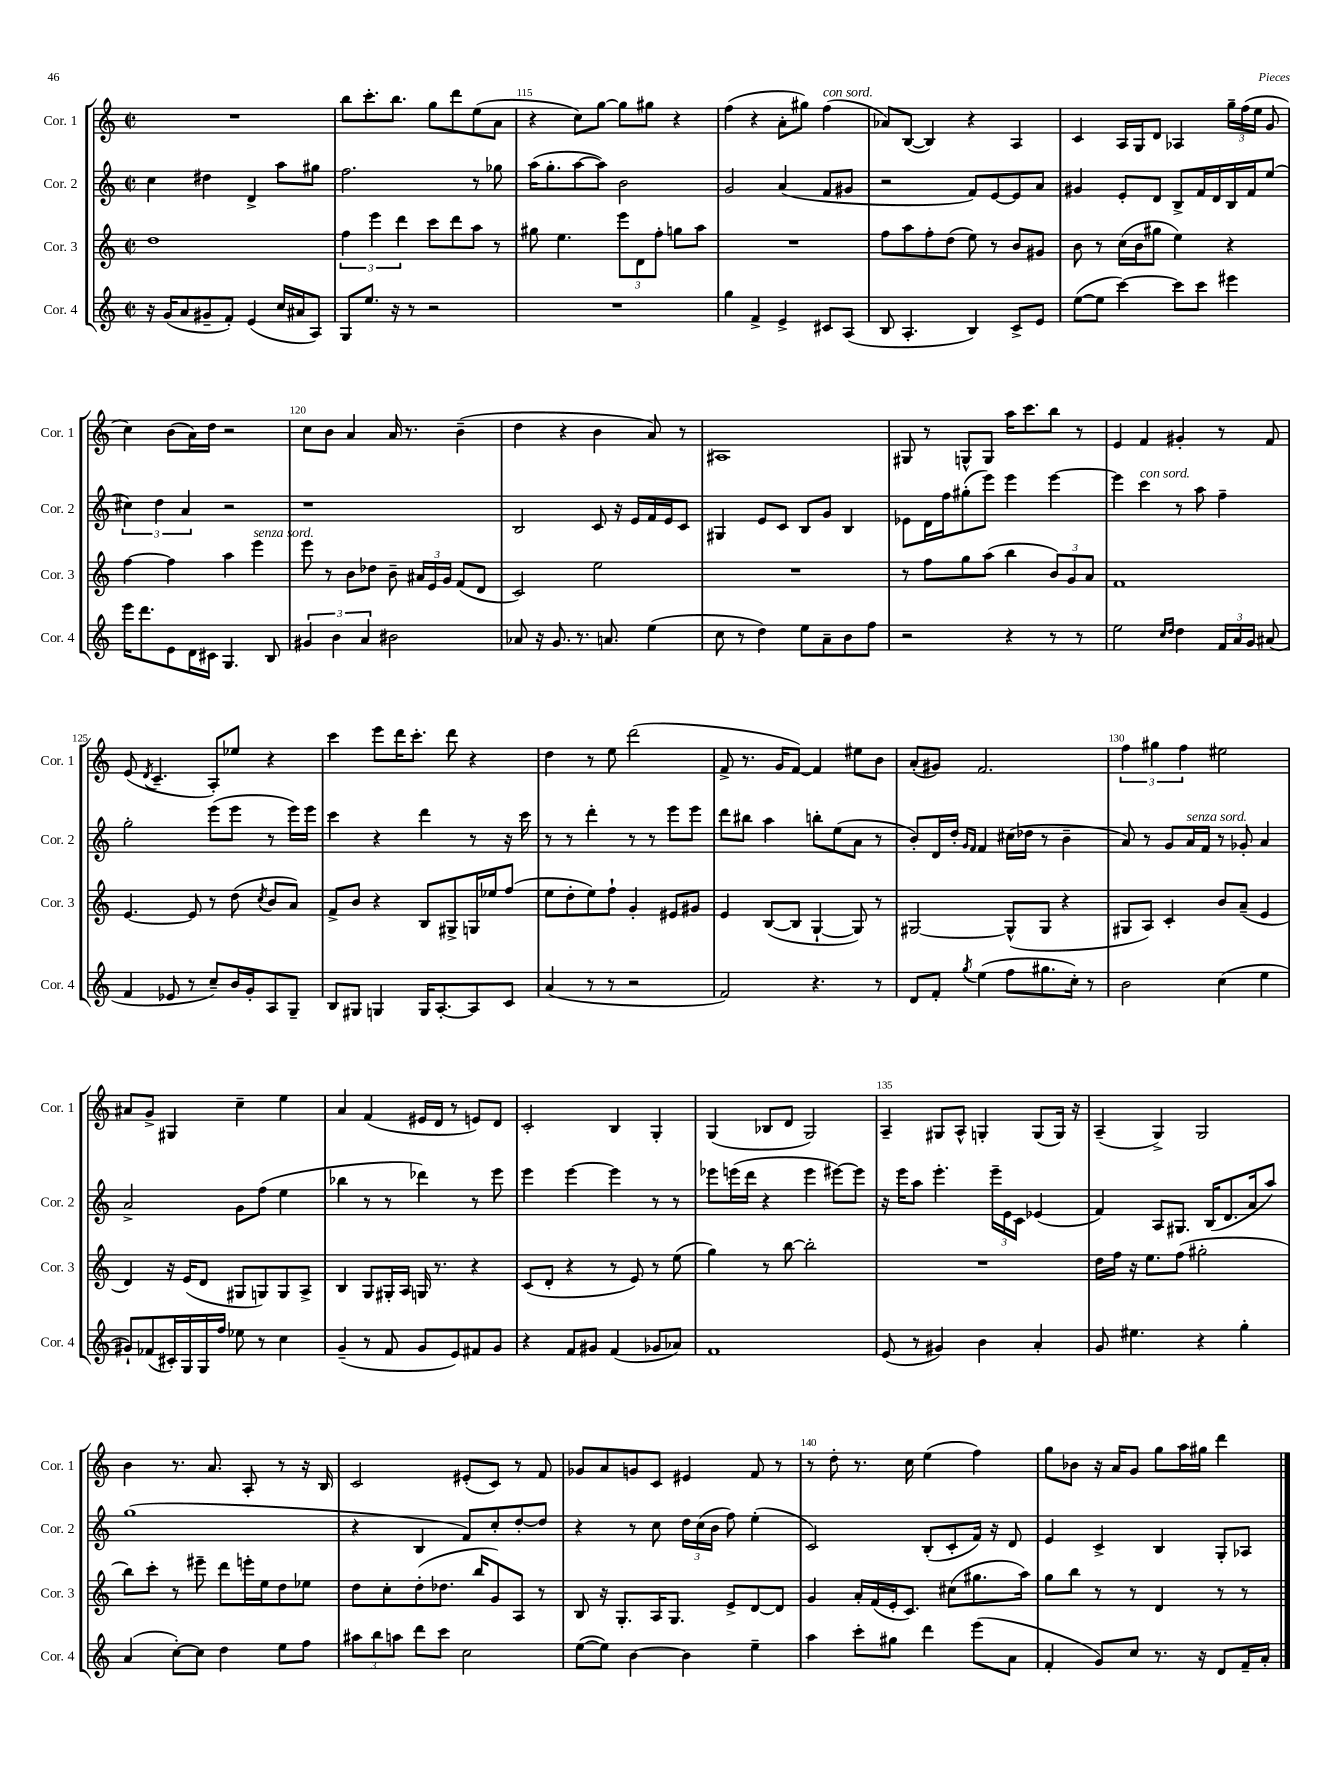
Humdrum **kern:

**kern	**kern	**kern	**kern
*staff4	*staff3	*staff2	*staff1
*clefG2	*clefG2	*clefG2	*clefG2
*k[]	*k[]	*k[]	*k[]
*M2/2	*M2/2	*M2/2	*M2/2
*met(c|)	*met(c|)	*met(c|)	*met(c|)
16r	1dd	4cc\	1r
(16g/LK	.	.	.
8a/	.	.	.
8g#~/	.	4dd#\	.
8f'/J)	.	.	.
(4e/	.	4d^/	.
16cc/LL	.	8aa\L	.
16a#/J	.	.	.
8A/J)	.	8gg#\J	.
=	=	=	=
8G/L	6ff\	2.ff\	8bb\L
8.ee/J	.	.	8.ccc'\
.	6eee\	.	.
16r	.	.	8.bb\J
.	6ddd\	.	.
8r	.	.	.
2r	8ccc\L	.	8gg\L
.	8ddd\	.	8ddd\
.	8aa\J	8r	(8ee\
.	8r	8gg-\	8a\J
=	=	=	=
1r	8gg#\	(16aa\LK	4r
.	.	8.gg'\	.
.	4.ee\	.	.
.	.	[8aa\	8cc\L)
.	.	8aa\]J)	[8gg\J
.	12eee\L	2b\	8gg\]L
.	12d\	.	.
.	.	.	8gg#\J
.	12ff'\J	.	.
.	8gg\L	.	4r
.	8aa\J	.	.
=	=	=	=
4gg\	1r	2g/	(4ff\
4f^/	.	.	4r
4e^/	.	(4a/	8a'\L
.	.	.	8gg#\J)
8c#/L	.	8f/L	(4ff\
(8A/J	.	8g#/J	.
=	=	=	=
8B/	8ff\L	2r	8a-/L)
4.A'/	8aa\	.	([8B/J
.	8ff'\	.	4B/])
.	(8dd\J	.	.
4B/)	8ee\)	8f/L)	4r
.	8r	[8e/	.
8c^/L	8b/L	8e/]	4A/
8e/J	8g#/J	8a/J	.
=	=	=	=
([8ee\L	8b\	4g#/	4c/
8ee\]J	8r	.	.
[4ccc\)	(16cc\LL	8e'/L	16A/LL
.	16b\J	.	16G/J
.	8gg#\J	8d/J	8d/J
8ccc\]L	4ee\)	8B^/L	4A-/
8ccc\J	.	16f/L	.
.	.	16d/	.
4eee#\	4r	16B/	24gg~\LL
.	.	.	(24ff\
.	.	16f/J	.
.	.	.	24ee\JJ
.	.	(8ee/J	8g/
=	=	=	=
16eee\LK	[4ff\	6cc#\)	4cc\)
8.ddd\	.	.	.
.	.	6dd\	.
8e\	4ff\]	.	(8b\L
.	.	6a/	.
16d\L	.	.	16a\L)
16c#\JJ	.	.	16dd\JJ
4.G/	4aa\	2r	2r
.	4eee\	.	.
8B/	.	.	.
=	=	=	=
6g#/	8eee\	1r	8cc\L
.	8r	.	8b\J
6b\	.	.	.
.	8b\L	.	4a/
6a/	.	.	.
.	8dd-\J	.	.
2b#\	8b~\	.	16a/
.	.	.	8.r
.	24a#/LL	.	.
.	24e/	.	.
.	24g/JJ	.	.
.	(8f/L	.	(4b~\
.	8d/J	.	.
=	=	=	=
8a-/	2c/)	2B/	4dd\
16r	.	.	.
8.g/	.	.	.
.	.	.	4r
8.r	.	.	.
.	2ee\	8c/	4b\
8.a/	.	.	.
.	.	16r	.
.	.	16e/LL	.
(4ee\	.	16f/	8a/)
.	.	16e/J	.
.	.	8c/J	8r
=	=	=	=
8cc\	1r	4G#/	1A#
8r	.	.	.
4dd\)	.	8e/L	.
.	.	8c/J	.
8ee\L	.	8B/L	.
8a~\	.	8g/J	.
8b\	.	4B/	.
8ff\J	.	.	.
=	=	=	=
2r	8r	8e-\L	8G#/
.	8ff\L	16d\L	8r
.	.	16ff\J	.
.	8gg\	(8gg#'\	8G^^/L
.	(8aa\J	8eee\J)	8G/J
4r	4bb\	4eee\	16aa\LK
.	.	.	8.ccc\
8r	12b/L)	[4eee\	8bb\J
.	12g/	.	.
8r	.	.	8r
.	12a/J	.	.
=	=	=	=
2ee\	1f	4eee\]	4e/
.	.	4ccc\	4f/
16qqcc/LL	.	.	.
16qqdd/JJ	.	.	.
4dd\	.	8r	4g#'/
.	.	8aa\	.
24f/LL	.	4ff~\	8r
24a/	.	.	.
24g/JJ	.	.	.
(8a#/	.	.	8f/
=	=	=	=
4f/	[4.e/	2gg'\	(8e/
.	.	.	8qd/
.	.	.	4.c~/
8e-/	.	.	.
8r	8e/]	.	.
8cc~/L)	8r	(8eee\L	8A'/L)
16b/L	(8dd\	8eee\J	8ee-/J
16g'/J	.	.	.
.	8qcc/	.	.
8A/	8b/L	8r	4r
8G~/J	8a/J)	16eee\LL)	.
.	.	16eee\JJ	.
=	=	=	=
8B/L	8f^/L	4ccc\	4ccc\
8G#/J	8b/J	.	.
4G/	4r	4r	8eee\L
.	.	.	16ddd\K
.	.	.	8.ccc'\J
16G/LK	8B/L	4ddd\	.
[8.A'/	.	.	.
.	8G#^/	.	8ddd\
8A/]	16G/L	8r	4r
.	16ee-/J	.	.
8c/J	(8ff/J	16r	.
.	.	16ccc\	.
=	=	=	=
(4a/	8ee\L	8r	4dd\
.	8dd'\	8r	.
8r	8ee\)	4ddd'\	8r
8r	8ff`\J	.	8ee\
2r	4g'/	8r	(2ddd\
.	.	8r	.
.	8e#/L	8eee\L	.
.	8g#/J	8eee\J	.
=	=	=	=
2f/)	4e/	8ddd\L	8f^/
.	.	8bb#\J	8.r
.	([8B/L	4aa\	.
.	.	.	16g/LK
.	8B/]J	.	[8f/J)
4.r	[4G`/	8bb'\L	4f/]
.	.	(8ee\	.
.	8G/])	8a\J	8ee#\L
8r	8r	8r	8b\J
=	=	=	=
8d/L	[2G#/	8b'/L)	(8a'/L
8f'/J	.	16d/L	8g#/J)
.	.	16dd'/JJ	.
.	.	16qqg/LL	.
8qgg/	.	16qqf/JJ	.
(4ee\	.	4f/	2.f/
8ff\L	(8G#^^/]L	(16cc#\LL	.
.	.	16dd-\JJ	.
8.gg#\	8G#/J	8r	.
.	4r	4b~\	.
16cc'\Jk)	.	.	.
8r	.	.	.
=	=	=	=
2b\	8G#/L	8a/)	6ff\
.	8A/J)	8r	.
.	.	.	6gg#\
.	4c'/	8g/L	.
.	.	.	6ff\
.	.	16a/L	.
.	.	16f/JJ	.
(4cc\	8b/L	8r	2ee#\
.	(8a~/J	8g-'/	.
4ee\	4e/	4a/	.
=	=	=	=
8g#`/L)	4d/)	2a^/	8a#/L
(8f-/	.	.	8g^/J
16c#'/L)	16r	.	4G#/
16G/	(16e/LK	.	.
16G/	8d/J	.	.
16ff/JJ	.	.	.
8ee-\	8G#/L	8g\L	4cc~\
8r	8G/)	(8ff\J	.
4cc\	8G/	4ee\	4ee\
.	8A^/J	.	.
=	=	=	=
(4g~/	4B/	4bb-\	4a/
8r	8G/L	8r	(4f/
8f/	16G#'/L	8r	.
.	16A/JJ	.	.
8g/L	16G/	4ddd-\)	16e#/LL
.	8.r	.	16d/JJ
8e/)	.	.	8r
8f#/	4r	8r	8e/L)
8g/J	.	8eee\	8d/J
=	=	=	=
4r	(8c/L	4eee\	2c'/
.	8d'/J	.	.
8f/L	4r	[4eee\	.
8g#/J	.	.	.
(4f/	8r	4eee\]	4B/
.	8e/)	.	.
8g-/L	8r	8r	4G'/
8a-/J)	(8ee\	8r	.
=	=	=	=
1f	4gg\)	8eee-\L	(4G/
.	.	(16eee\L	.
.	.	16ddd\JJ	.
.	8r	4r	8B-/L
.	[8bb\	.	8d/J
.	2bb'\]	4eee\	2G/)
.	.	[8eee#\L)	.
.	.	8eee#\]J	.
=	=	=	=
(8e/	1r	16r	4A~/
.	.	16eee\LK	.
8r	.	8aa\J	.
4g#/)	.	4.eee'\	8G#/L
.	.	.	8A^^/J
4b\	.	.	4G'/
.	.	24eee~\LL	.
.	.	24e\	.
.	.	24c\JJ	.
4a'/	.	(4e-/	(8G/L
.	.	.	16G/Jk)
.	.	.	16r
=	=	=	=
8g/	16dd\LL	4f/)	(4A~/
.	16ff\JJ	.	.
4.ee#\	16r	.	.
.	8.ee\L	.	.
.	.	8A/L	4G^/)
.	(8ff\J	8.G#/J	.
4r	2gg#'\	.	2G/
.	.	(16B/LK	.
.	.	8.d/	.
4gg'\	.	.	.
.	.	16a/k	.
.	.	8aa/J)	.
=	=	=	=
(4a/	8bb\L)	(1gg	4b\
.	8ccc'\J	.	.
[8cc'\L)	8r	.	8.r
8cc\]J	8eee#~\	.	.
.	.	.	8.a/
4dd\	8ddd\L	.	.
.	16eee'\L	.	8A'/
.	16ee\J	.	.
8ee\L	8dd\	.	8r
8ff\J	8ee-\J	.	16r
.	.	.	16B/
=	=	=	=
12aa#\L	8dd\L	4r	2c/
12bb\	.	.	.
.	8cc'\	.	.
12aa\J	.	.	.
8ddd\L	(8dd'\	4B/	.
8ccc\J	8.dd-\J	.	.
2cc\	.	8f/L)	(8e#'/L
.	16bb/LK	.	.
.	8g/)	8cc'/	8c/J)
.	8A/J	[8dd'/	8r
.	8r	8dd/]J	8f/
=	=	=	=
([8ee\L	8B/	4r	8g-/L
8ee\]J)	16r	.	8a/
.	8.G'/L	.	.
[4b\	.	8r	8g/
.	16A/K	8cc\	8c/J
.	8.G/J	.	.
4b\]	.	24dd\LL	4e#/
.	.	(24cc\	.
.	.	24b\JJ	.
.	8e^/L	8ff\)	.
4ee~\	[8d/	(4ee'\	8f/
.	8d/]J	.	8r
=	=	=	=
4aa\	4g/	2c/)	8r
.	.	.	8dd'\
8ccc'\L	16a'/LL	.	8.r
.	(16f/	.	.
8gg#\J	16e'/J	.	.
.	8.c/J)	.	16cc\
4ddd\	.	(8B'/L	(4ee\
.	(8cc#\L	8c'/	.
(8eee\L	8.gg#\	16f/Jk)	4ff\)
.	.	16r	.
8a\J	.	8d/	.
.	16aa\Jk)	.	.
=	=	=	=
4f'/	8gg\L	4e/	8gg\L
.	8bb\J	.	8b-\J
8g/L)	8r	4c^/	16r
.	.	.	16a/LK
8cc/J	8r	.	8g/J
8.r	4d/	4B/	8gg\L
.	.	.	16aa\L
16r	.	.	16gg#\JJ
8d/L	8r	8G'/L	4ddd\
16f~/L	8r	8A-/J	.
16a'/JJ	.	.	.
==	==	==	==
*-	*-	*-	*-
